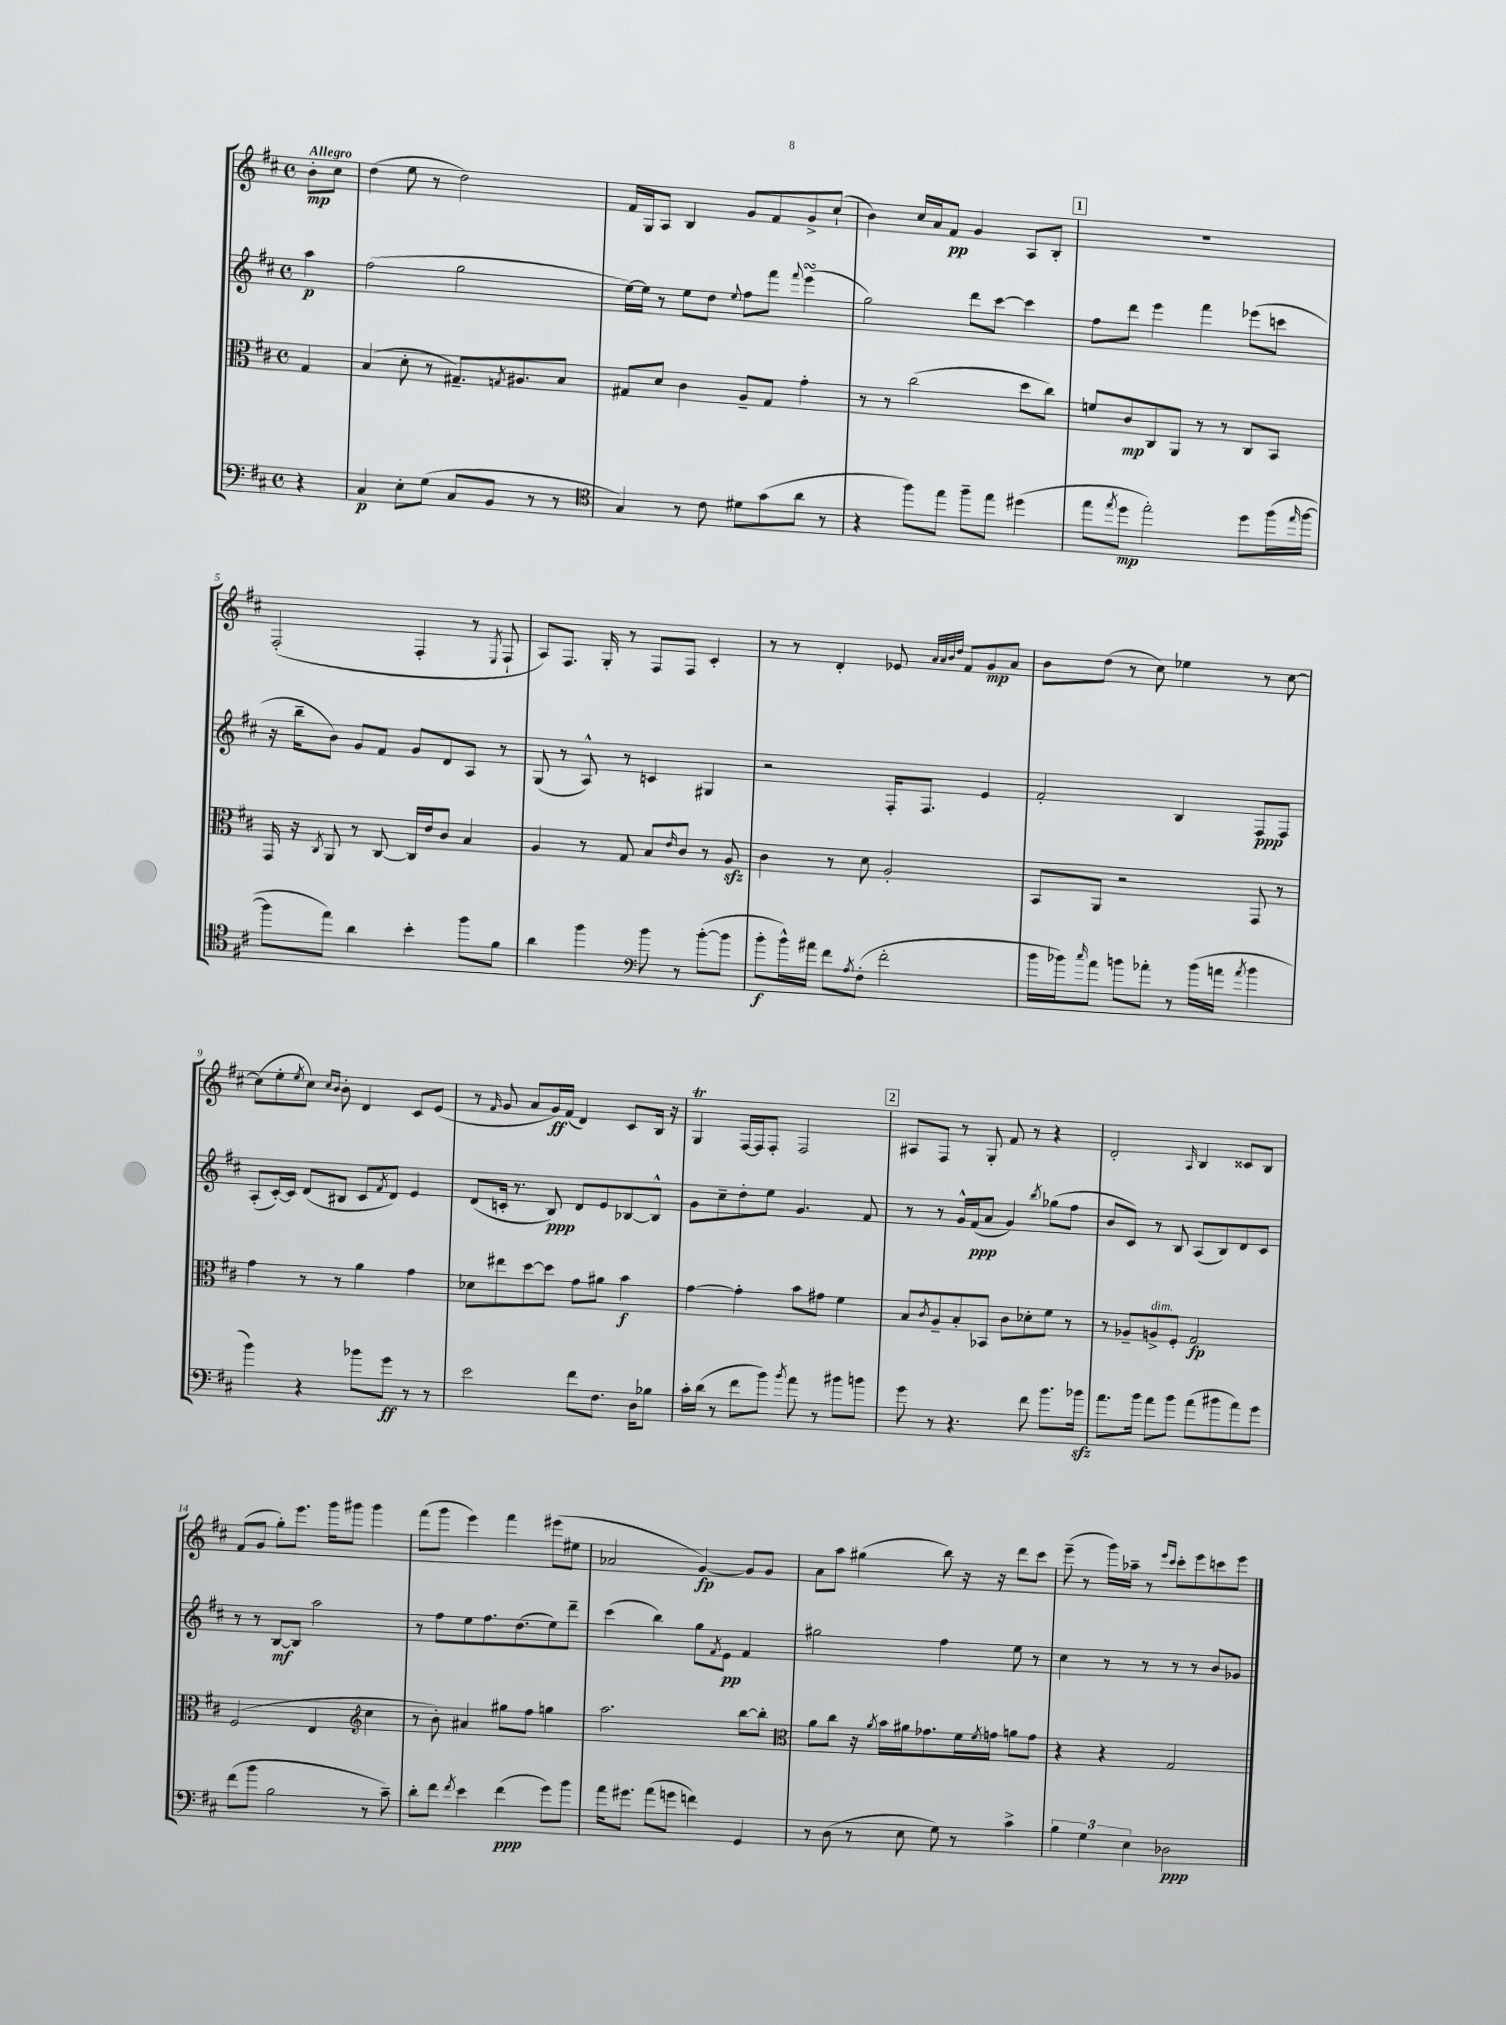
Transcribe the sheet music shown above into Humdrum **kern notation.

**kern	**kern	**kern	**kern
*staff4	*staff3	*staff2	*staff1
*clefF4	*clefC3	*clefG2	*clefG2
*k[f#c#]	*k[f#c#]	*k[f#c#]	*k[f#c#]
*M4/4	*M4/4	*M4/4	*M4/4
*met(c)	*met(c)	*met(c)	*met(c)
4r	4G/	4aa\	8b'\L
.	.	.	8cc#\J
=	=	=	=
4C#/	(4B/	(2ff#\	(4dd\
8E'\L	8d'\	.	8ee\
(8G\J	8r	.	8r
8C#/L	8.G#~/L)	2gg\	2dd\)
8BB/J	.	.	.
.	8qG/	.	.
.	8.A#/	.	.
8r	.	.	.
8r	8B/J	.	.
=	=	=	=
*clefC4	*	*	*
4G/)	8G#/L	[16ee\LL)	16f#/LL
.	.	16ee\]JJ	16G/J
.	8d/J	8r	8A/J
8r	4c#\	8ee\L	4B/
8c#\	.	8dd\J	.
.	.	8qqee/	.
8d#\L	8A~/L	8ff#\L	8g/L
(8g\	8G#/J	8fff#\J	8f#/
.	.	8qqfff#/	.
8a\J	4g'\	(4eee\	8g^/
8r	.	.	(8cc#`/J
=	=	=	=
4r	8r	2gg\)	4b\)
.	8r	.	.
8ff#\L)	(2cc#\	.	16cc#/LL
.	.	.	16a/J
8ee\J	.	.	8f#/J
8ff#~\L	.	8ddd\L	4g/
8ee\J	.	[8ccc#\J	.
(4dd#\	8dd\L	4ccc#\]	8A/L
.	8cc#\J)	.	8B'/J
=	=	=	=
8ee\L	8f/L	8ff#\L	1r
8qee/	.	.	.
8dd\J	8c#/	8ddd\J	.
2ee'\)	8C#/	4eee\	.
.	8AA/J	.	.
.	8r	4fff#\	.
.	8r	.	.
8dd\L	8C#/L	(8eee-\L	.
(16ff#\L	8BB/J	8ccc\J	.
16qqee/	.	.	.
[16ff#\JJ	.	.	.
=	=	=	=
8ff#\]L	16GG/	16r	(2F#'/
.	16r	16bb~\LK	.
.	8qC#/	.	.
8ee\J)	8AA/	8b\J)	.
4a\	8r	8g/L	.
.	[8C#/	8f#/J	.
4b'\	16C#/]LL	8g/L	4F#'/
.	16e/J	.	.
.	8c#/J	8d/	.
8ff#\L	4B/	8A/J	8r
.	.	.	8qE/
8f#\J	.	8r	8F#`/
=	=	=	=
4a\	4A/	(8G/	8A/L)
.	.	8r	8.F#/J
4ff#\	8r	8A^^/)	.
.	.	.	16G'/
.	8G/	8r	8r
*clefF4	*	*	*
8b\	8B/L	4c/	8F#/L
.	16qqe/	.	.
8r	8c#/J	.	8F#/J
([8b'\L	8r	4G#/	4c#'/
8b\]J	8A/	.	.
=	=	=	=
8b'\L	4c#\	2r	8r
16b^^\L)	.	.	8r
16a#\JJ	.	.	.
8f#\L	8r	.	4d'/
8qA/	.	.	.
(8F#'\J	8d\	.	.
2f#'\	2A'/	16F#'/LK	8e-/
.	.	8.F#/J	.
.	.	.	32qqa/LLL
.	.	.	32qqa/
.	.	.	32qqb/
.	.	.	32qqdd/JJJ
.	.	.	8f#/L
.	.	4e/	8g/
.	.	.	8a/J
=	=	=	=
16b\LL	8BB/L	2f#'/	8b\L
16b-\J)	.	.	.
16qqcc#/	.	.	.
8a\J	8AA/J	.	(8dd\J
8b\L	2r	.	8r
8a-'\J	.	.	8cc#\)
8r	.	4B/	4ee-\
(16b\LL	.	.	.
16a\JJ	.	.	.
8qa/	.	.	.
4b\	8GG/	8F#/L	8r
.	8r	8F#/J	[8cc#\
=	=	=	=
4b\)	4g\	(8A'/L	(8cc#\]L
.	.	[16c#'/L)	8ee'\
.	.	16c#/]JJ	.
.	.	.	8qee/
4r	8r	(8d/L	8cc#\J)
.	.	.	16qqcc#/LL
.	.	.	16qqb/JJ
.	8r	8B#/J	8b'\
8b-\L	4a\	8c#/L	4d/
.	.	8qf#/	.
8g\J	.	8d/J)	.
8r	4g\	4e/	8c#/L
8r	.	.	(8e/J
=	=	=	=
2e\	8d-\L	(8d/L	8r
.	.	.	16qqf#/
.	8ee#\	16c'/Jk	8g/
.	.	8.r	.
.	[8dd\	.	8a/L
.	8dd\]J	8B/)	16g/L)
.	.	.	(16f#/JJ
8f#\L	8g\L	8d/L	4d/)
8.F#\J	8a#\J	8e/	.
.	4b\	[8B-/	8c#/L
16D\LK	.	.	.
8B-\J	.	8B-^^/]J	16B/Jk
.	.	.	16r
=	=	=	=
16c#'\LL	[4g\	8g\L	4G/
(16d\JJ	.	.	.
8r	.	8cc#~\	.
8f#\L	4g'\]	8dd'\	[16F#/LL
.	.	.	16F#/]J
8b\J)	.	8ee\J	8F#'/J
8qb/	.	.	.
8a\	8b\L	4.g/	2F#/
8r	8g#\J	.	.
8b#\L	4f#\	.	.
8b\J	.	8f#/	.
=	=	=	=
8g\	8B/L	8r	8A#/L
.	8qc#/	.	.
8r	8A~/	8r	8F#/J
4.r	8B'/	16g^^/LL	8r
.	.	(16f#/J	.
.	8BB-/J	8a/J	8G'/
.	8c#\L	4g/)	8f#/
8f#\	8d-'\	.	8r
.	.	8qbb/	.
8.b\L	8f#\J	(8gg-\L	4r
.	8r	8ff#\J	.
16b-\Jk	.	.	.
=	=	=	=
8.a\L	8r	8b/L	2d'/
.	8A-~/L	8c#/J)	.
16b\Jk	.	.	.
8a\L	8A^/	8r	.
8b\J	8F#'/J	8B/	.
.	.	.	16qqA/
(8a\L	2G/	(8A/L	4B/
8b#\	.	8B/)	.
8a\)	.	8d/	8c##/L
8g\J	.	8c#/J	8B/J
=	=	=	=
(8f#\L	(2F#/	8r	(8f#/L
8b\J	.	8r	8g/J
2B\	.	[8B/L	8gg'\L)
.	.	8B/]J	8.eee\J
.	4E/	2aa\	.
.	.	.	16ggg\LK
.	.	.	8ggg#\J
*	*clefG2	*	*
8r	4cc#\	.	4ggg#\
8c#~\)	.	.	.
=	=	=	=
8d'\L	8r	8r	(8fff#\L
8f#\J	8b'\)	8ff#\L	8ggg\J
8qf#/	.	.	.
4e\	4a#/	8ee\	4eee\)
.	.	8.ff#\	.
(4f#\	8gg#\L	.	4fff#\
.	.	(8.dd\	.
.	8ff#\J	.	.
8g\L)	4gg\	8ee\)	(8eee#\L
8b\J	.	8ddd~\J	8ee#\J
=	=	=	=
16a\LK	2.aa\	(4ccc#\	2a-/
8.g#\J	.	.	.
(8a\L	.	4bb\)	.
8g\J	.	.	.
4f\)	.	8gg\L	[4g/)
.	.	8qf#/	.
.	.	8e\J	.
4GG/	[8bb\L	4f#/	8g/]L
.	8bb'\]J	.	8g/J
=	=	=	=
*	*clefC3	*	*
8r	8a\L	2gg#\	8a\L
(8D\	8cc#\J	.	8aa\J
8r	16r	.	(4gg#\
.	8qa/	.	.
.	16b\LL	.	.
8E\	16a#\J	.	.
.	8.g-\	.	.
8G\)	.	4ff#\	8bb\)
8r	16f#\L	.	16r
.	8qf#/	.	.
.	16g\JJ	.	16r
4c#^\	8a\L	8ee\	8ddd\L
.	8g\J	8r	8ccc#\J
=	=	=	=
6B\	4r	4cc#\	(8eee~\
.	.	.	8r
6G\	.	.	.
.	4r	8r	16ggg\LL)
.	.	.	16aa-~\JJ
6E\	.	.	.
.	.	8r	8r
.	.	.	16qqeee/LL
.	.	.	16qqccc#/JJ
2D-\	2G/	8r	8ccc#'\L
.	.	8r	8eee\
.	.	8b/L	8ccc\
.	.	8g-/J	8eee\J
==	==	==	==
*-	*-	*-	*-
